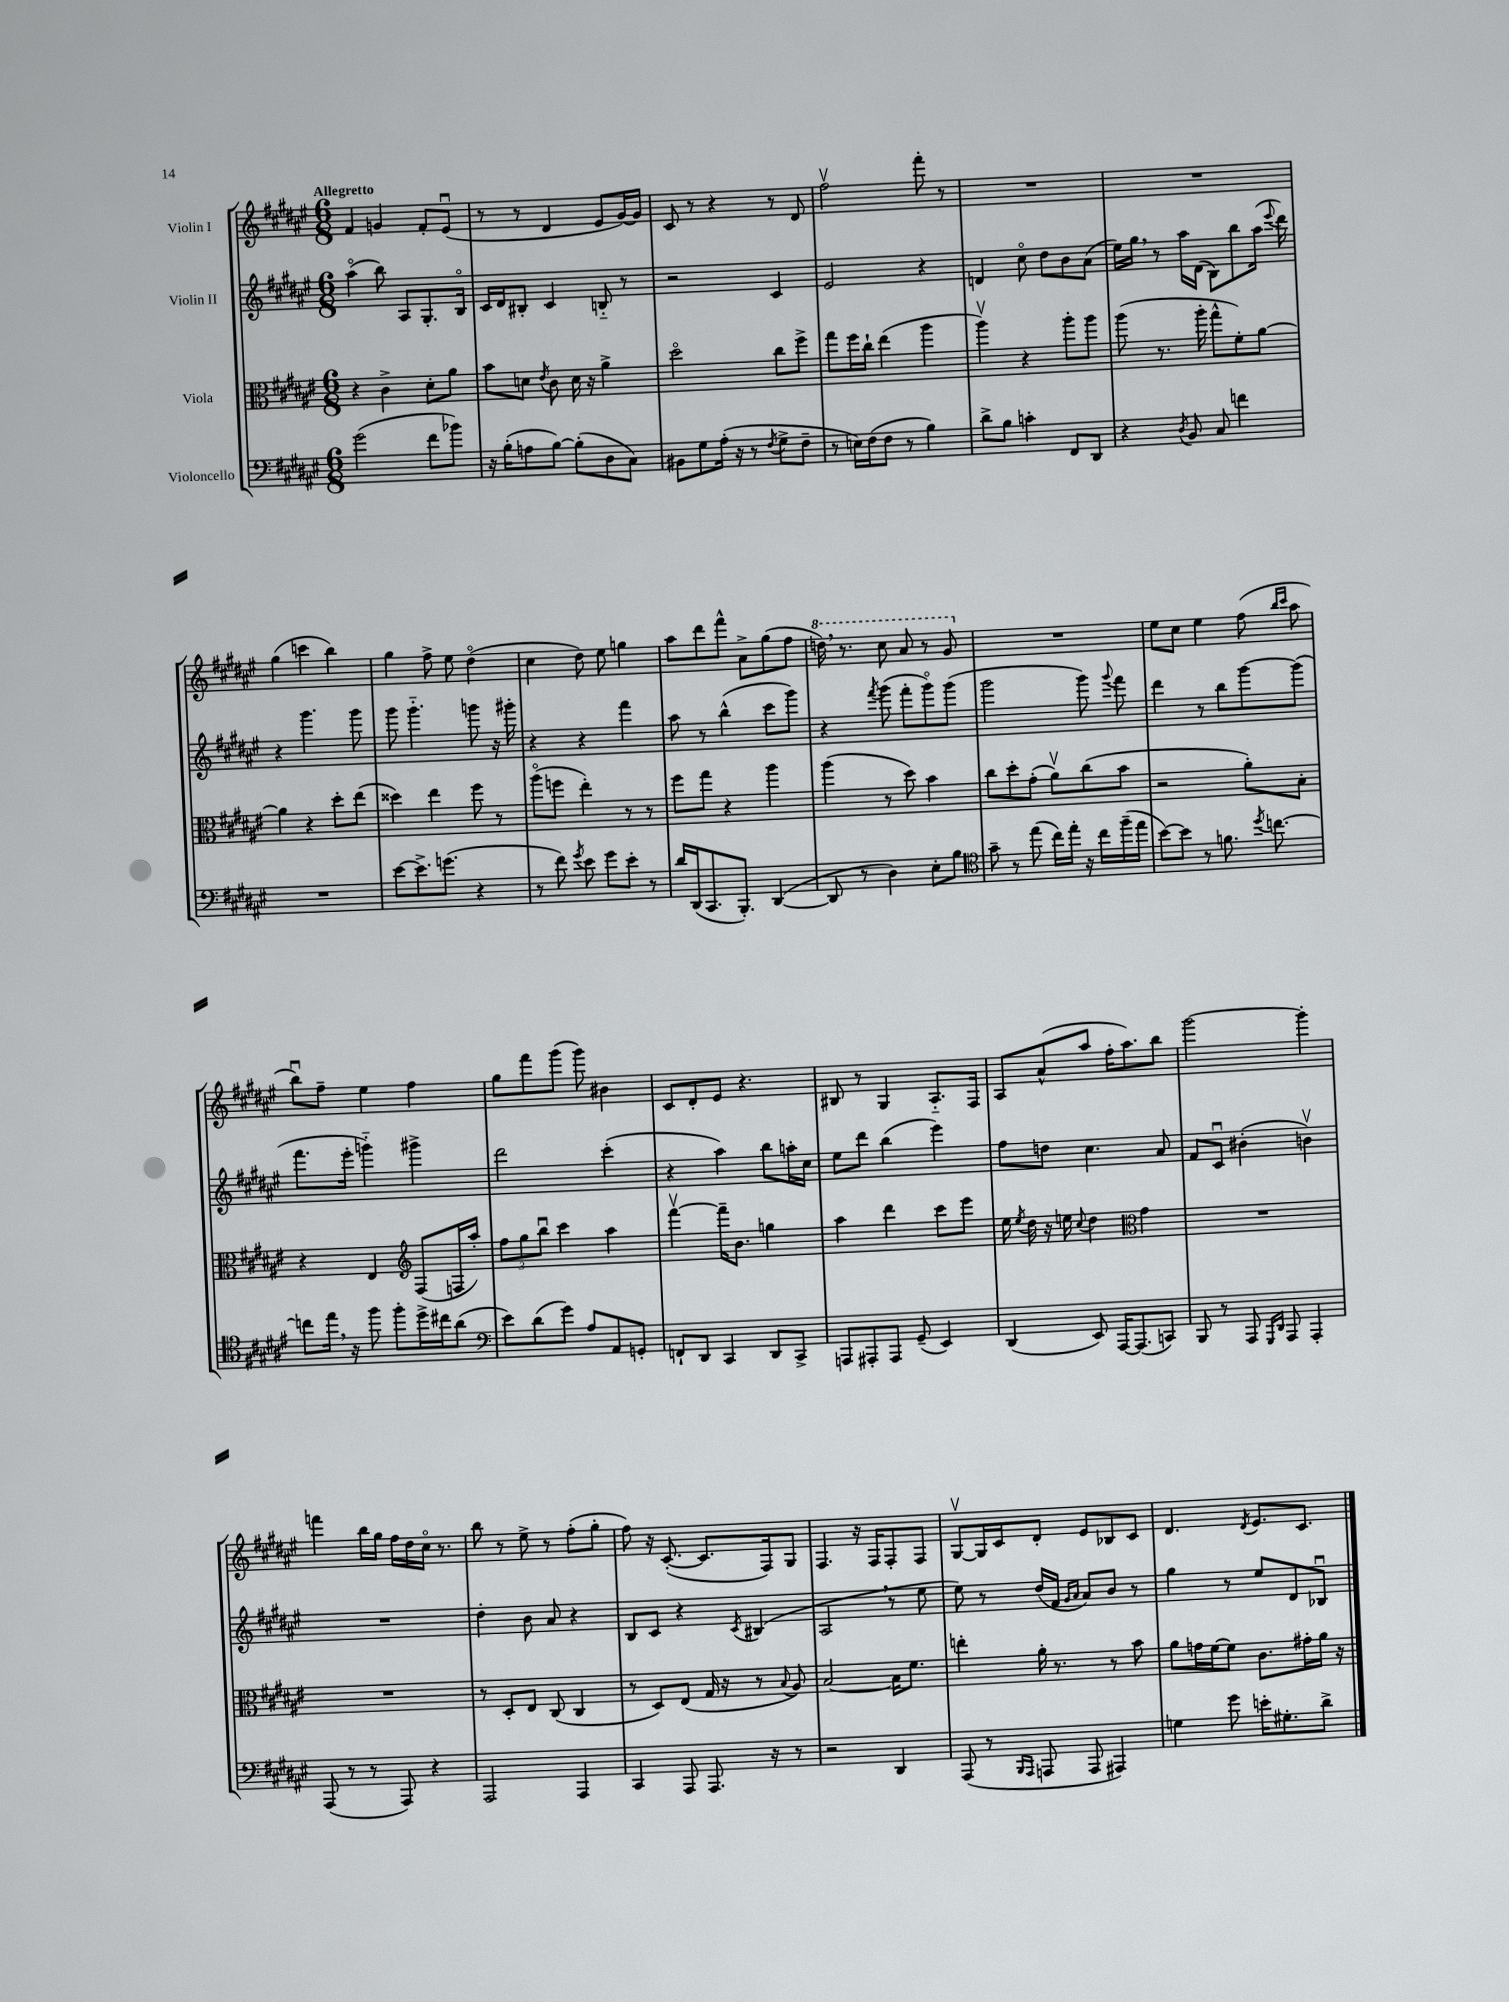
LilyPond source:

<<
\new StaffGroup <<
\new Staff = "s0" \with { instrumentName = "Violin I" } {
    \clef treble \key fis \major \numericTimeSignature \time 6/8 \tempo "Allegretto"
    \autoBeamOff fis'4 g'4 fis'8[-. eis'8]\downbow( |
    r8 r8 dis'4 eis'8[ gis'16~) gis'16] |
    cis'8 r8 r4 r8 dis'8 |
    fis''2\upbow fis'''8-. r8 |
    R2. |
    R2. |
    gis''4( c'''4 b''4) |
    gis''4 fis''8-> eis''8 dis''4\flageolet( |
    cis''4 dis''8) eis''8 g''4 |
    ais''8[ dis'''8 fis'''8]-^ ais'8[-> gis''8( fis''8] |
    \ottava #1 d'''16) \breathe r8. cis'''8 ais''8 r8 gis''8 \ottava #0 |
    R2. |
    eis''8[ cis''8] eis''4 fis''8( \grace { b''16[ cis'''16] } ais''8 |
    b''8[\downbow) fis''8]-- eis''4 fis''4 |
    gis''8[ fis'''8 gis'''8]( gis'''8) bis'4 |
    cis'8[ dis'8-. eis'8] r4. |
    bis8 r8 gis4 ais8.[-_ fis16] |
    ais8[ ais'8-^( ais''8] fis''16[-. ais''8.) b''8] |
    gis'''2~ gis'''4-. |
    f'''4 b''16[ gis''16] fis''16[ dis''16 cis''16]\flageolet r8. |
    b''8 r8 eis''8-> r8 fis''8[-.( gis''8]-. |
    fis''8) r16 cis'8.~-.( cis'8.[ fis16) gis8] |
    fis4. r16 fis16[ fis8-. fis8] |
    gis8[~\upbow gis16 cis'16 dis'8]-. eis'8[ bes8 cis'8] |
    dis'4. \acciaccatura { dis'8 } eis'8.[ cis'8.] \bar "|." |
}
\new Staff = "s1" \with { instrumentName = "Violin II" } {
    \clef treble \key fis \major \numericTimeSignature \time 6/8
    \autoBeamOff ais''4\flageolet( b''8) ais8[ gis8.-. b16]\flageolet |
    cis'16[ dis'16 bis8]-. cis'4 b8-_ r8 |
    r2 cis'4 |
    eis'2 r4 |
    d'4 cis''8\flageolet dis''8[ b'8 ais'8]( |
    eis''16[) gis''16] \breathe r8 ais''16[ dis'16]( b8[) b''8 ais''16]( \appoggiatura { eis'''8 } dis'''16) |
    r4 gis'''4. gis'''8 |
    gis'''8 gis'''4.-_ g'''8 r16 gis'''16-. |
    r4 r4 fis'''4 |
    ais''8 r8 b''4-^( cis'''8[ gis'''8]) |
    r4 \acciaccatura { fis'''8 } gis'''8( fis'''8[-. gis'''8\flageolet) gis'''8]( |
    gis'''2 gis'''8) \appoggiatura { gis'''8 } fis'''8 |
    dis'''4 r8 b''8[ gis'''8~ gis'''8]( |
    fis'''8.[ eis'''16]-. g'''4-_) gis'''4-> |
    dis'''2 cis'''4-.( |
    r4 ais''4) b''8[ a''16-. cis''16] |
    eis''8[ dis'''8] b''4( eis'''4) |
    fis''8[ d''8] cis''4. ais'8 |
    fis'8[ cis'8]\downbow bis'4-.( b'4\upbow) |
    R2. |
    dis''4-. b'8 ais'8 r4 |
    b8[ cis'8] r4 \acciaccatura { cis'8 } bis4( |
    ais2 \breathe r8 eis''8 |
    eis''8) r8 dis''16[( fis'16] \grace { gis'16[ ais'16] } ais'8[) b'8] r8 |
    gis''4 r8 eis''8[ dis'8 bes8]\downbow \bar "|." |
}
\new Staff = "s2" \with { instrumentName = "Viola" } {
    \clef alto \key fis \major \numericTimeSignature \time 6/8
    \autoBeamOff r4 cis'4-> dis'8[-. ais'8] |
    b'8[ d'8] \acciaccatura { eis'8 } cis'8 d'16 r16 ais'4-> |
    dis''2\flageolet cis''8[ fis''8]-> |
    gis''8[ fis''16 cis''16]-! eis''4( ais''4 |
    ais''4\upbow) r4 ais''8[-. ais''8] |
    ais''8( r8. ais''16-. gis''8[-^ fis'8-.) ais'8]~ |
    ais'4 r4 dis''8[-. eis''8]( |
    disis''4) eis''4 fis''8 r8 |
    ais''8[\flageolet( f''8] eis''4-.) r8 r8 |
    fis''8[ gis''8] r4 ais''4 |
    ais''4( r8 dis''8) b'4 |
    cis''8[ dis''8-. gis'8]-.( ais'8[\upbow) cis''8( b'8] |
    r2 ais'8[-.) b8]-. |
    r4 eis4 \clef treble fis8[( f16 ais''16]-.) |
    \tuplet 3/2 { fis''8[ gis''8 b''8]\downbow } cis'''4 ais''4 |
    fis'''4~\upbow fis'''16[-- b'8.] g''4 |
    ais''4 dis'''4 cis'''8[ eis'''8] |
    eis''16 \acciaccatura { eis''8 } dis''16 r16 e''16 \appoggiatura { cis''8 } dis''4 \clef alto gis'4 |
    R2. |
    R2. |
    r8 dis8[-. eis8] cis8( cis4 |
    r8 dis8[) eis8]( gis16 r16 r8 \appoggiatura { b8 } ais8) |
    b2~ b16[ fis'8.] |
    e''4-. ais'16-. r8. r8 b'8 |
    ais'8[ g'16 fis'16~ fis'8] cis'8.[ gis'16-. ais'16] r16 \bar "|." |
}
\new Staff = "s3" \with { instrumentName = "Violoncello" } {
    \clef bass \key fis \major \numericTimeSignature \time 6/8
    \autoBeamOff gis'2( fis'8[ bes'8]) |
    r16 b16[-.( a8 b8]~) b8[-.( dis8 cis8]) |
    bis,8[ gis8 ais16]-.( r16 r8 \acciaccatura { fis8 } gis8[-> fis8]-- |
    r8 e16[) fis16( fis8] r8 b4) |
    dis'8[-> b8] c'4-. fis,8[ dis,8] |
    r4 \acciaccatura { dis8 } b,8 cis8 f'4 |
    R2. |
    eis'8[~ eis'8.-> g'8.]( r4 |
    r8 fis'8) \acciaccatura { gis'8 } eis'8 gis'8[ eis'8]-. r8 |
    dis'16[ dis,16( cis,8. b,,8.]-.) dis,4~( |
    dis,8 r8 dis4) eis8[-. b8] |
    \clef tenor gis'8-- r8 eis''8( cis''16[) eis''16]-. r16 cis''16[ fis''16--( eis''16] |
    b'8[~) b'8] r8 f'8. \acciaccatura { dis''8 } c''8.~ |
    c''8[ eis''16] \breathe r16 fis''8 fis''8[-. dis''16-> cis''16 ais'8]( |
    \clef bass eis'8[) dis'8( gis'8]) ais8[ ais,8 g,8]-. |
    f,8[-! dis,8] cis,4 dis,8[ cis,8]-> |
    a,,8[ ais,,8-. ais,,8] gis,8--( eis,4) |
    dis,4( eis,8) ais,,16[~ ais,,8.( c,8]) |
    b,,8 r8 ais,,8 \grace { gis,,16[ dis,16] } ais,,8 ais,,4-. |
    ais,,8( r8 r8 ais,,8) r4 |
    ais,,2 ais,,4 |
    cis,4 ais,,8 ais,,8. r16 r8 |
    r2 dis,4 |
    ais,,8( r8 \grace { b,,16[ ais,,16] } a,,8 a,,8 ais,,4) |
    g4 gis'8 e'16[-. gis8.-. dis'8]-> \bar "|." |
}
>>
>>
\layout { \context { \Score \remove "Bar_number_engraver" } }
